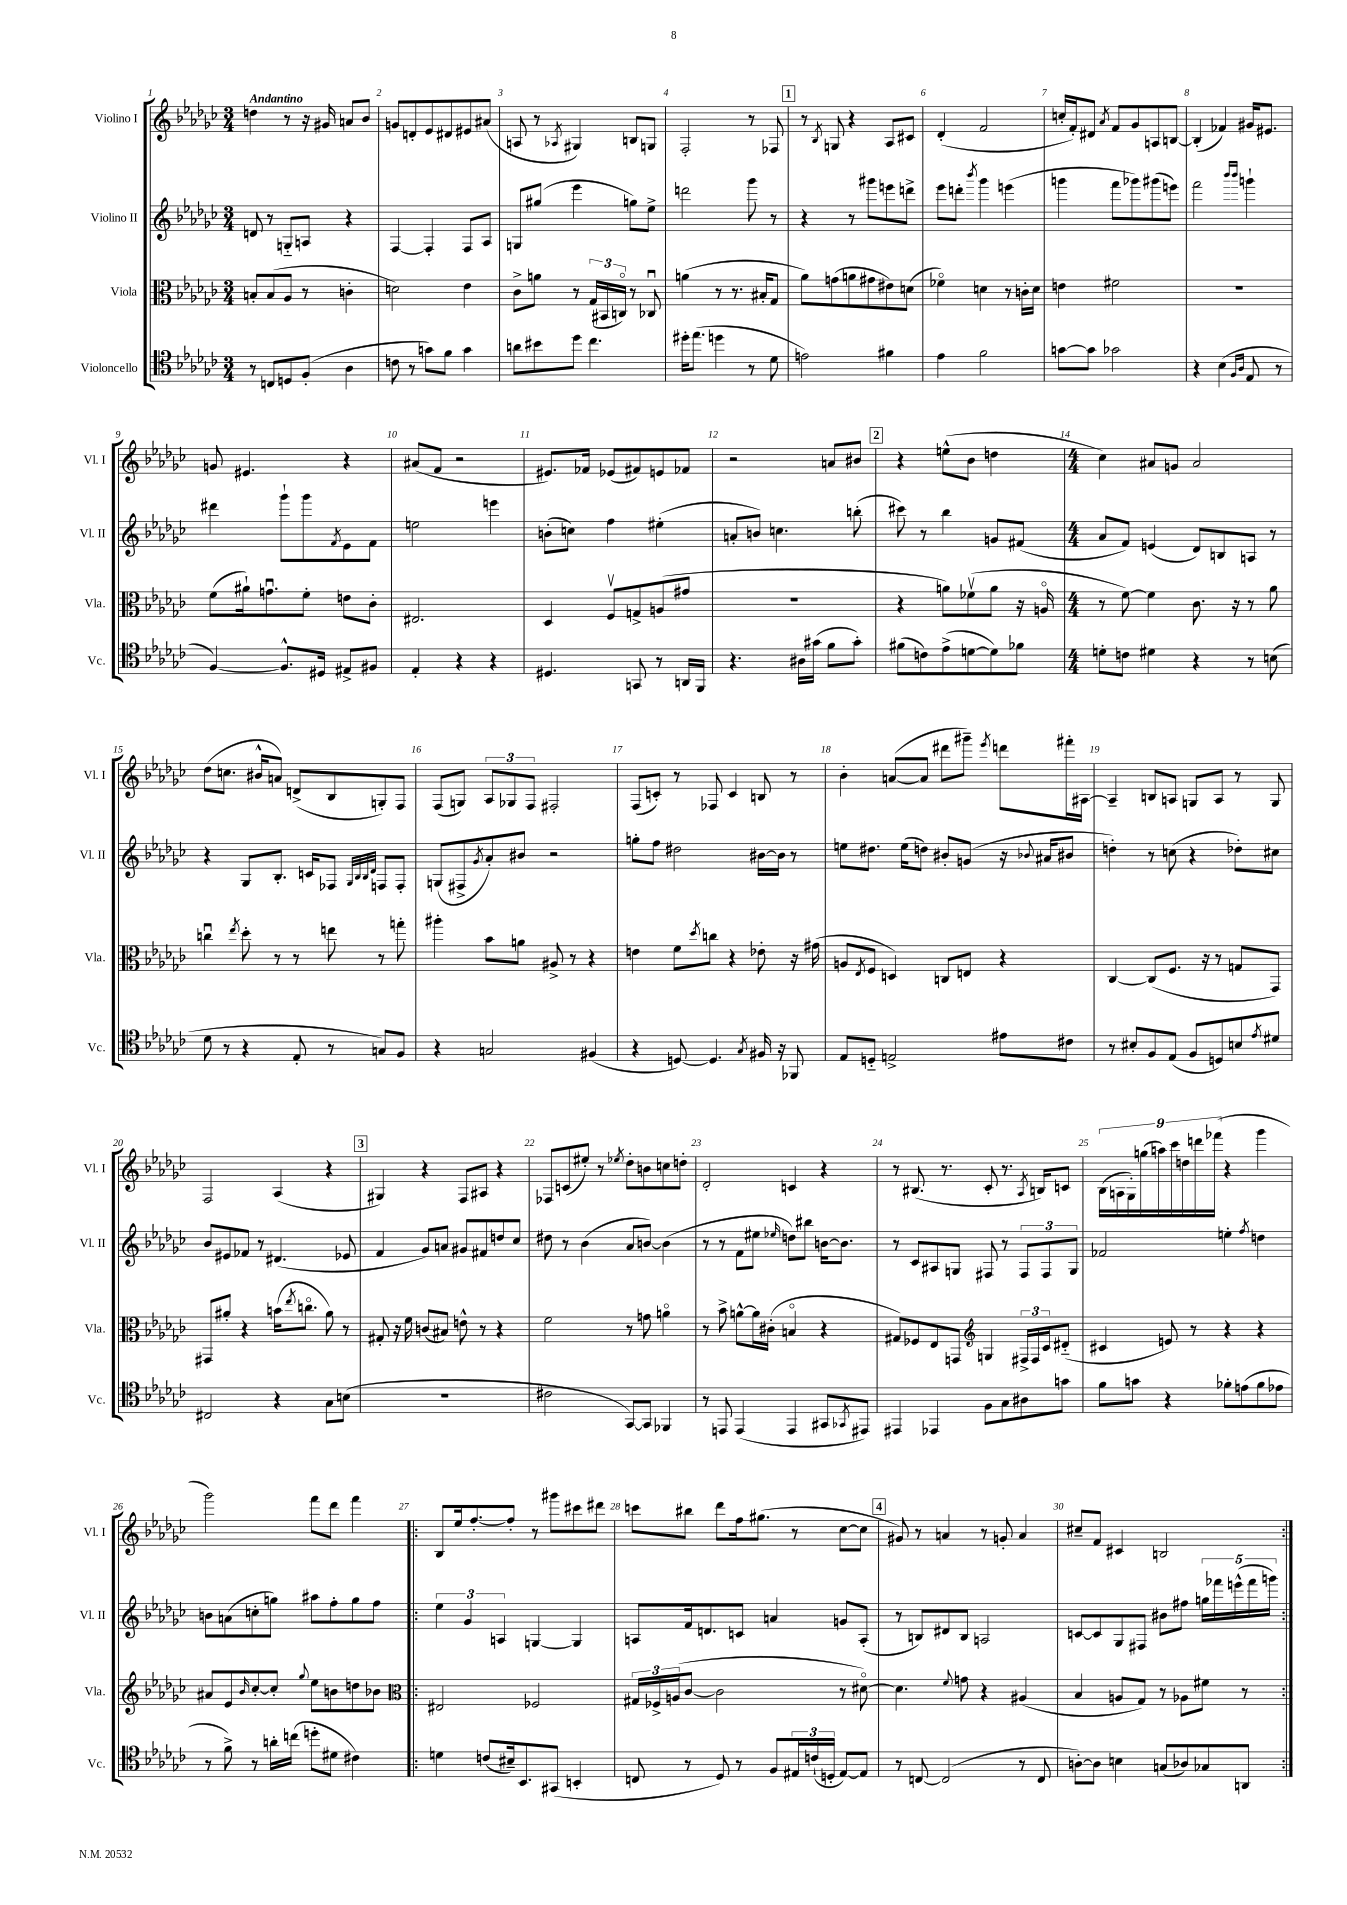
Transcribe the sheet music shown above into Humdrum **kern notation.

**kern	**kern	**kern	**kern
*staff4	*staff3	*staff2	*staff1
*clefC4	*clefC3	*clefG2	*clefG2
*k[b-e-a-d-g-c-]	*k[b-e-a-d-g-c-]	*k[b-e-a-d-g-c-]	*k[b-e-a-d-g-c-]
*M3/4	*M3/4	*M3/4	*M3/4
8r	8B'	8d	4dd
8C	(8B	8r	.
8D	8A-	8G'~	8r
(8F'	8r	8A	16r
.	.	.	16g#
4A-	4c'	4r	8a
.	.	.	8b-
=	=	=	=
8c	2d)	[4F	8g
8r	.	.	8d'
8g)	.	4F']	8e-
8f	.	.	8d#
4g	4e-	8F	8e#
.	.	8A-	(8a#
=	=	=	=
8a	8c-^	8G	8A
8b#	8a	(8gg#	8r
.	.	.	8qA-
8dd-	8r	4eee-	4G#)
4.cc-	(24G-	.	.
.	24BB#	.	.
.	24Co)	.	.
.	8r	8gg)	8B
.	8C-u	8ee-^	8G
=	=	=	=
16dd#'	(4a	2ddd	2F'
(8.ee-	.	.	.
4dd	8r	.	.
.	8.r	.	.
8r	.	8ggg-	8r
.	16B#'	.	.
8d-	8G-	8r	8F-
=	=	=	=
2e)	8a-)	4r	8r
.	.	.	8qB-
.	(8g	.	8G
.	8a	8r	4r
.	8g#	8ggg#	.
4f#	8e#)	8eee	8A-
.	(8d	8ddd^	8c#
=	=	=	=
4e-	4f-o)	8eee-	(4d-'
.	.	8ddd'	.
.	.	8qbbb-	.
2f	4d	4ggg-	2f
.	8r	(4eee	.
.	16c'	.	.
.	16d	.	.
=	=	=	=
[8g	4e	4ggg	16cc'
.	.	.	16f')
8g]	.	.	8d#
.	.	.	8qa-
2g-	2f#	8fff	8f
.	.	8ggg-)	8g-
.	.	(8ggg#	8A
.	.	8eee)	[8B
=	=	=	=
4r	2.r	2fff	(4B']
(4B-	.	.	4f-)
16qqF	.	16qqbbb-	.
16qqA-	.	16qqbbb-	.
8E-	.	4ggg`	16g#
.	.	.	8.e#
8r	.	.	.
=	=	=	=
[4F)	(8f	4ddd#	8g
.	16a#`)	.	4.e#
.	8.gu	.	.
8.F^^]	.	8ggg-`	.
.	8f'	8ggg-	.
16D#	.	.	.
.	.	8qf	.
8E#^	8e	8e-	4r
8F#	8c-'	8f	.
=	=	=	=
4E-'	2.E#	2ee	(8a#
.	.	.	8f
4r	.	.	2r
4r	.	4eee	.
=	=	=	=
4.D#	4D-	(8b'	8.e#)
.	.	8cc)	.
.	.	.	16f-
.	8Fv	4ff	(8e-
8GG	8G^	.	8f#)
8r	(8A	(4ee#'	8e
16AA	8g#	.	8f-
16FF	.	.	.
=	=	=	=
4.r	2.r	8a'	2r
.	.	8b)	.
.	.	4.cc	.
16A#	.	.	.
(16g#	.	.	.
8f	.	.	8a
8g#')	.	(8bb'	8b#
=	=	=	=
(8f#	4r	8ccc#)	4r
8c)	.	8r	.
(8e-^	8a)	4bb-	(8ee^^
[8d	(8f-v	.	8b-
8d])	8a	8g	4dd
8f-	16r	(8f#	.
.	16Ao	.	.
=	=	=	=
*M4/4	*M4/4	*M4/4	*M4/4
8d'	8r	8a-	4cc-)
8c	[8f)	8f)	.
4d#	4f]	(4e	8a#
.	.	.	8g
4r	8.c-	8d-)	2a#
.	.	8B	.
.	16r	.	.
8r	8r	8A	.
(8B	8a-	8r	.
=	=	=	=
8d-	4ccu	4r	(8dd-
8r	.	.	8.cc
.	8qee-	.	.
4r	8dd-'	8G-	.
.	.	.	16b#^^
.	8r	8.B-'	8a)
8E-'	8r	.	(8d^
.	.	16c	.
8r	8ee	8F-	8B-
.	.	32qqG-	.
.	.	32qqB-	.
.	.	32qqB-	.
.	.	32qqd-	.
8G)	8r	8F	8G')
8F	8gg'	8F'	8F
=	=	=	=
4r	4aa#'	(8G	(8F
.	.	8F#^	8G)
.	.	8qg-	.
2G	8b-	8a-')	12A-
.	.	.	12G-
.	8a	8b#	.
.	.	.	12F
.	8A#^	2r	2F#'
.	8r	.	.
(4F#	4r	.	.
=	=	=	=
4r	4e	8gg'	(8F
.	.	8ff	8c')
[8D)	8f	2dd#	8r
.	8qdd-	.	.
4.D]	8cc	.	8F-
.	4r	.	4c
8qG-	.	.	.
16F#	8e-'	[16b#	8B
16r	.	16b#]	.
8FF-	16r	8r	8r
.	(16g#	.	.
=	=	=	=
8E-	8A	8ee	4b-'
.	8qE-	.	.
8D'~	8F	8.dd#	.
2E^	4D)	.	([8a
.	.	(16ee	.
.	.	8dd)	8a]
.	8C	8b#'	8ddd#
.	8E	(8g	8ggg#~)
.	.	.	8qeee-
8e#	4r	16r	8ddd
.	.	8qqb-	.
.	.	16a#	.
8c#	.	8b#	16fff#'
.	.	.	[16A#
=	=	=	=
8r	[4C-	4dd')	4A#~]
8B#'	.	.	.
8F	(8C-]	8r	8B
(8E-	8.F	(8cc	8A
8F	.	4r	8G
.	16r	.	.
8D)	8r	.	8A
8B	8G	8dd-')	8r
8qe-	.	.	.
8d#	8GG-)	8cc#	8G
=	=	=	=
2C#	8GG#	8b-	2F
.	8a#'	8e#	.
.	4r	8f-	.
.	.	8r	.
4r	(16b	(4.d#	(4A-
.	8qee-	.	.
.	8.cco	.	.
8G-	8a#)	.	4r
(8B	8r	8e-	.
=	=	=	=
1r	8G#'	4f	4G#)
.	16r	.	.
.	16f	.	.
.	(8c	8g-)	4r
.	8B#)	8a	.
.	8e^^	8g#	8F
.	8r	8f#	8A#
.	4r	8dd	4r
.	.	8cc-	.
=	=	=	=
2c#	2f	8dd#	8F-
.	.	8r	(8c
.	.	(4b-	8ee#')
.	.	.	8r
.	.	.	8qee-
[8GG-)	8r	8a-	8dd-'
8GG-]	8g	[8b)	8b
4FF-	4ao	(4b]	8cc
.	.	.	8dd'
=	=	=	=
8r	8r	8r	2d-'
8EE	8b-^	8r	.
(4EE	[8a^^	8f	.
.	16a]	8ee#	.
.	(16c#'	.	.
.	.	16qqee-	.
4EE	4Bo	8dd)	4c
.	.	8bb#	.
8GG#	4r	[16b	4r
.	.	8.b]	.
8qGG-	.	.	.
8EE#)	.	.	.
=	=	=	=
4EE#	8G#)	8r	8r
.	8F-	8c-	(8.B#
4EE-	8E-	8A#	.
.	.	.	8.r
.	8GG	8G	.
*	*clefG2	*	*
8F	4G	8F#	8c-'
8G-	.	8r	8.r
8A#	24F#^	12F#	.
.	24F#	.	.
.	.	.	8qA-
.	.	.	16B)
.	24c-	12F#	.
8g	(8d#'~	.	8c
.	.	12G	.
=	=	=	=
8f	4c#	2f-	(18B-
.	.	.	18A
.	.	.	18G-')
8g	.	.	.
.	.	.	(18gg
.	.	.	18aa)
4r	8e)	.	.
.	.	.	18ccc-
.	.	.	18dd
.	8r	.	.
.	.	.	18ddd
.	.	.	(18fff-
8f-'	4r	4ee'	4r
(8e	.	.	.
.	.	8qff	.
8f-	4r	4dd	4ggg-
8e-	.	.	.
=	=	=	=
8r	8a#	8b	2ggg-)
8f^)	8e-	(8a	.
.	16qqb-	.	.
8r	[8cc-'	8cc'	.
16a'	8cc-']	8gg)	.
(16cc	.	.	.
.	8qqgg-	.	.
8dd'	8ee-	8aa#	8fff
8d#	8b	8ff'	8ddd-
4c#)	8dd	8gg	4fff
.	8b-	8ff	.
=!|:	=!|:	=!|:	=!|:
*	*clefC3	*	*
4d	2E#	6ee-	8B-
.	.	.	16ee-
.	.	6g-	.
.	.	.	[8.ff'
(8c	.	.	.
.	.	6A	.
16B#~)	.	.	8ff']
8.BB-	.	.	.
.	2F-	[4G	8r
(8GG#	.	.	8ggg#
4BB'	.	4G]	8ccc#
.	.	.	8ddd#
=	=	=	=
8C	24G#	8A	8ccc
.	24F-^	.	.
.	(24A	.	.
8r	[8c-	16f	8bb#
.	.	8.d	.
8D-)	2c-]	.	8ddd-
8r	.	8c	16ff
.	.	.	(8.gg#
8F	.	4a	.
24E#	.	.	8r
(24c`	.	.	.
24D'	.	.	.
[8E#)	8r	8g	[8cc-
8E#]	[8d#o)	(8A'	8cc-]
=	=	=	=
8r	4.d#]	8r	8g#)
[8C	.	8B)	8r
(2C]	.	8d#	4a
.	8qqf	.	.
.	8g	8B	.
.	4r	2A	8r
.	.	.	8g'
8r	(4A#	.	4a
8C	.	.	.
=	=	=	=
[8A')	4B-	[8c	8cc#~
8A]	.	8c]	8f
4B	8A	8G-	4c#
.	8G-)	8F#	.
(8G	8r	8b#	2B
8A-)	8A-	8ff#	.
8G-	8f#	20gg	.
.	.	20fff-	.
.	.	(20eee^^	.
8AA	8r	.	.
.	.	20fff-	.
.	.	20ggg)	.
==:|!	==:|!	==:|!	==:|!
*-	*-	*-	*-
